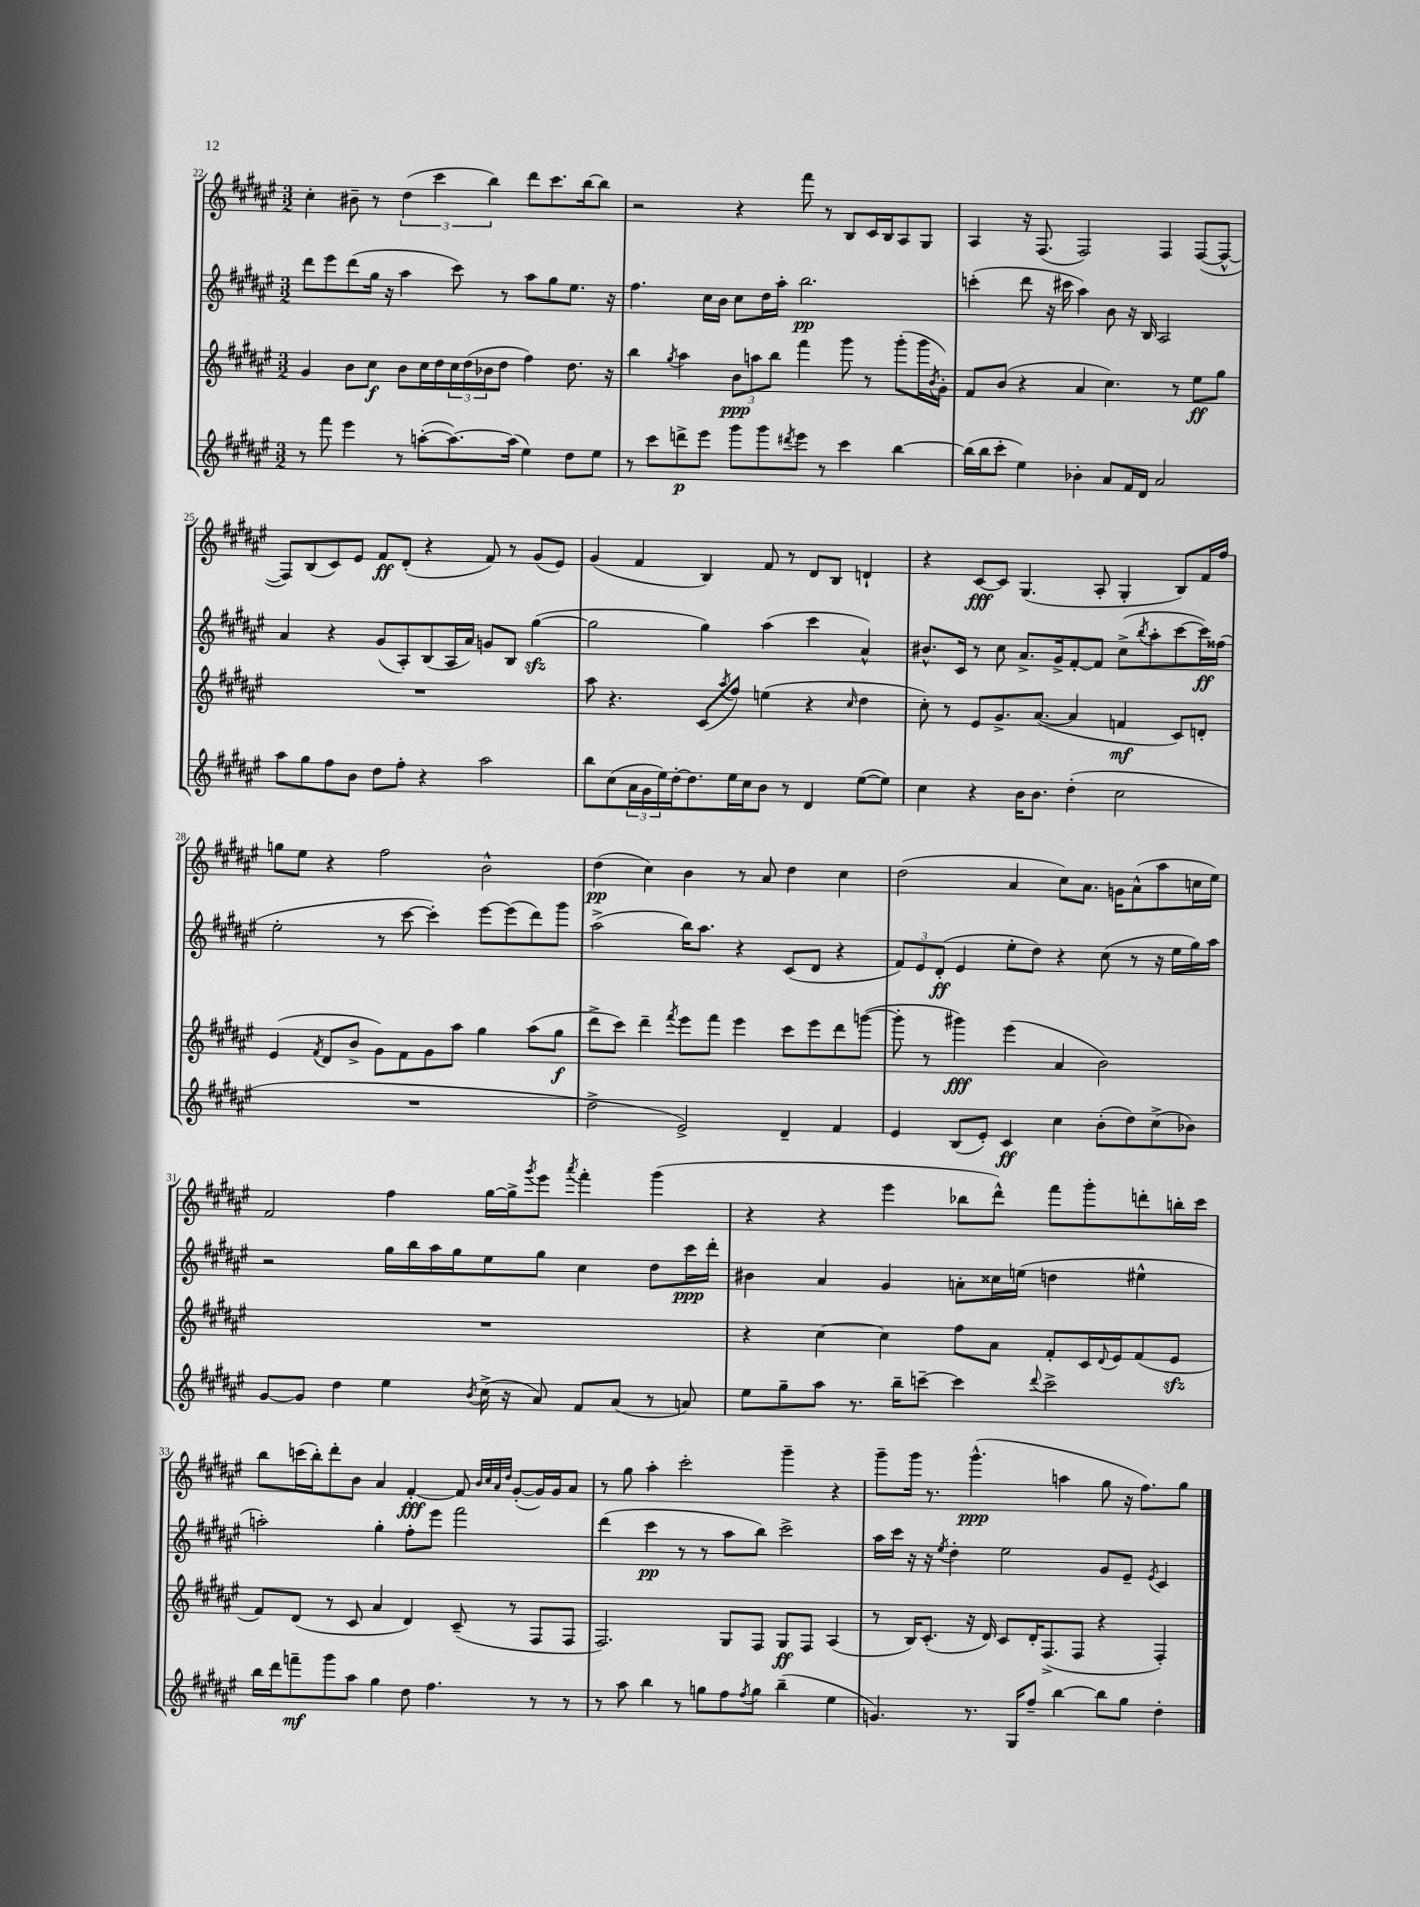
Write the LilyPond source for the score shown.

<<
\new StaffGroup <<
\new Staff = "s0" {
    \clef treble \key fis \major \numericTimeSignature \time 3/2
    cis''4-. bis'8-- r8 \tuplet 3/2 { dis''4( cis'''4 b''4) } dis'''8 cis'''8. b''16~ b''8 |
    r2 r4 fis'''8 r8 b8 cis'16 b16 ais8 gis8 |
    ais4 r16 fis8.( fis2) fis4 fis8~( fis8~-^ |
    fis8) b8( cis'8) eis'8 fis'8\ff dis'8-.( r4 fis'8) r8 gis'8( eis'8) |
    gis'4( fis'4 b4) fis'8 r8 dis'8 b8 d'4-! |
    r4 cis'8~\fff cis'8 gis4.( ais8-. gis4-. b8) fis'16 fis''16 |
    g''8 eis''8 r4 fis''2 b'2-^ |
    dis''4\pp( cis''4) b'4 r8 ais'8 dis''4 cis''4 |
    dis''2( ais'4 cis''8) ais'8. g'16 ais'8-^( ais''8 c''16 eis''16) |
    fis'2 fis''4 gis''16~ gis''16-> \acciaccatura { gis'''8 } eis'''8 \acciaccatura { ais'''8 } fis'''4-. gis'''4( |
    r4 r4 eis'''4 bes''8 dis'''8-^) fis'''8 gis'''8-. d'''8-. b''16-. cis'''16 |
    b''8 c'''16( b''16-.) dis'''8-. b'8 ais'4 fis'4~-.\fff fis'8 \grace { b'32 cis''32 ais'32 dis''32 } gis'8~-.( gis'16) gis'16 ais'8 |
    r8 gis''8 ais''4-. cis'''2-. gis'''4-- r4 |
    gis'''8-- gis'''16 r8. gis'''4.-^\ppp( a''4 gis''8 r16 fis''8.) gis''8 \bar "|." |
}
\new Staff = "s1" {
    \clef treble \key fis \major \numericTimeSignature \time 3/2
    dis'''8 eis'''8 dis'''8( gis''16 r16 ais''4 cis'''8) r8 ais''8 gis''8 eis''8. r16 |
    fis''4. cis''16 b'16 cis''8 dis''16 ais''16-. b''2.\pp |
    c'''4-.( dis'''8 r16 cis'''16 ais''4) b'8 r16 b16 ais2 |
    ais'4 r4 gis'8( ais8-.) b8( ais16 ais'16) g'8 b8 gis''4~\sfz( |
    gis''2 gis''4) ais''4( cis'''4 ais'4-^) |
    bis'8.-^ cis'16 r8 cis''8 ais'8.-> gis'16-> fis'8~-. fis'8 cis''8->( \acciaccatura { b''8 } ais''8-. cis'''8~ cis'''16\ff) fisis''16( |
    eis''2-. r8 cis'''8~ cis'''4-.) eis'''8~ eis'''8( dis'''8) gis'''8 |
    ais''2->( b''16) ais''8. r4 cis'8( dis'8 r4 |
    \tuplet 3/2 { fis'8) eis'8 dis'8-.\ff( } eis'4 eis''8-. dis''8) r4 cis''8( r8 r16 eis''16 gis''16) ais''16 |
    r2 gis''16 b''16 ais''16 gis''16 eis''8 gis''8 cis''4 dis''8 cis'''16\ppp dis'''16-. |
    bis'4 ais'4 gis'4 a'8-. cisis''16 e''16( d''4 eis''4-^ |
    a''2-.) gis''4-. fis''8-. eis'''8 fis'''2 |
    dis'''4( cis'''4\pp r8 r8 ais''8 b''8) cis'''2-> |
    ais''16 cis'''16 r16 r16 \acciaccatura { eis''8 } dis''4-. eis''2 gis'8 eis'8-- \acciaccatura { eis'8 } cis'4 \bar "|." |
}
\new Staff = "s2" {
    \clef treble \key fis \major \numericTimeSignature \time 3/2
    gis'4 b'8 cis''8\f b'8 cis''16 dis''16 \tuplet 3/2 { cis''16 dis''16( bes'16 } dis''8 fis''4) dis''8. r16 |
    b''4 \acciaccatura { gis''8 } ais''4 \tuplet 3/2 { b'8\ppp a''8 b''8 } fis'''4 gis'''8 r8 gis'''8-.( gis'''16 \acciaccatura { b'8 } gis'16-.) |
    fis'8 b'8( r4 ais'4 cis''4.) r8 eis''8\ff gis''8 |
    R1. |
    ais''8 r4. cis'8( \acciaccatura { ais''8 } fis''8) e''4( r4 \grace { cis''16 } dis''4 |
    cis''8-.) r8 eis'8 gis'8.-> ais'8.~( ais'4 f'4\mf cis'8) d'8-. |
    eis'4( \acciaccatura { fis'8 } dis'8 b'8-> gis'8) fis'8 gis'8 ais''8 gis''4 ais''8( gis''8\f |
    dis'''8-> cis'''8) dis'''4-- \acciaccatura { fis'''8 } eis'''8 fis'''8 eis'''4 cis'''8 eis'''8 dis'''8 g'''8~( |
    g'''8-. r8 gis'''4\fff) eis'''4( ais'4 b'2) |
    R1. |
    r4 cis''4~ cis''4 fis''8 ais'8 fis'8-. cis'16 \appoggiatura { dis'8 } eis'16 fis'8( eis'8\sfz |
    fis'8) dis'8( r8 cis'8 ais'4 dis'4) cis'8--( r8 fis8 fis8 |
    fis2.) gis8 fis8 gis8\ff fis8 ais4( |
    r8 b16) cis'8.-.( r16 dis'16) cis'8 dis'16-. fis8.->( fis8 r4 fis4-.) \bar "|." |
}
\new Staff = "s3" {
    \clef treble \key fis \major \numericTimeSignature \time 3/2
    r8 fis'''8 eis'''4 r8 a''8~-.( a''8.~) a''16( eis''4) dis''8 eis''8 |
    r8 cis'''8 d'''8->\p eis'''8 gis'''8 gis'''8 \acciaccatura { dis'''8 } eis'''8 r8 cis'''4 b''4~ |
    b''16( b''16 cis'''8-. eis''4) bes'4-. ais'8 fis'16 dis'16 ais'2 |
    ais''8 gis''8 fis''8 b'8 dis''8 fis''8-. r4 ais''2 |
    b''8 cis''8( \tuplet 3/2 { ais'16 gis'16 eis''16) } dis''16~-. dis''8. eis''16 cis''16 b'8 r8 dis'4 eis''8~( eis''8) |
    cis''4 r4 b'16 b'8. dis''4-.( cis''2 |
    R1. |
    dis''2-> eis'2->) dis'4-- fis'4 |
    eis'4 b8( eis'8-.) cis'4\ff cis''4 b'8-.( dis''8) cis''8->( bes'8) |
    gis'8~ gis'8 dis''4 eis''4 \acciaccatura { b'8 } cis''16->( r16 ais'8) fis'8 ais'8( r8 a'8) |
    eis''8 gis''8-- ais''8 r8. b''16-- c'''8~-- c'''4 \appoggiatura { dis'''8 } c'''2-> |
    b''16 dis'''16 f'''8--\mf gis'''8 ais''8 gis''4 dis''8 fis''4. r8 r8 |
    r8 ais''8 b''4 r8 g''8 fis''8 \acciaccatura { fis''8 } g''8 b''4--( eis''4 |
    g'4.) r8. gis16 fis''8-- b''4~ b''8 gis''8 dis''4-. \bar "|." |
}
>>
>>
\layout { \context { \Score currentBarNumber = #22 } }
